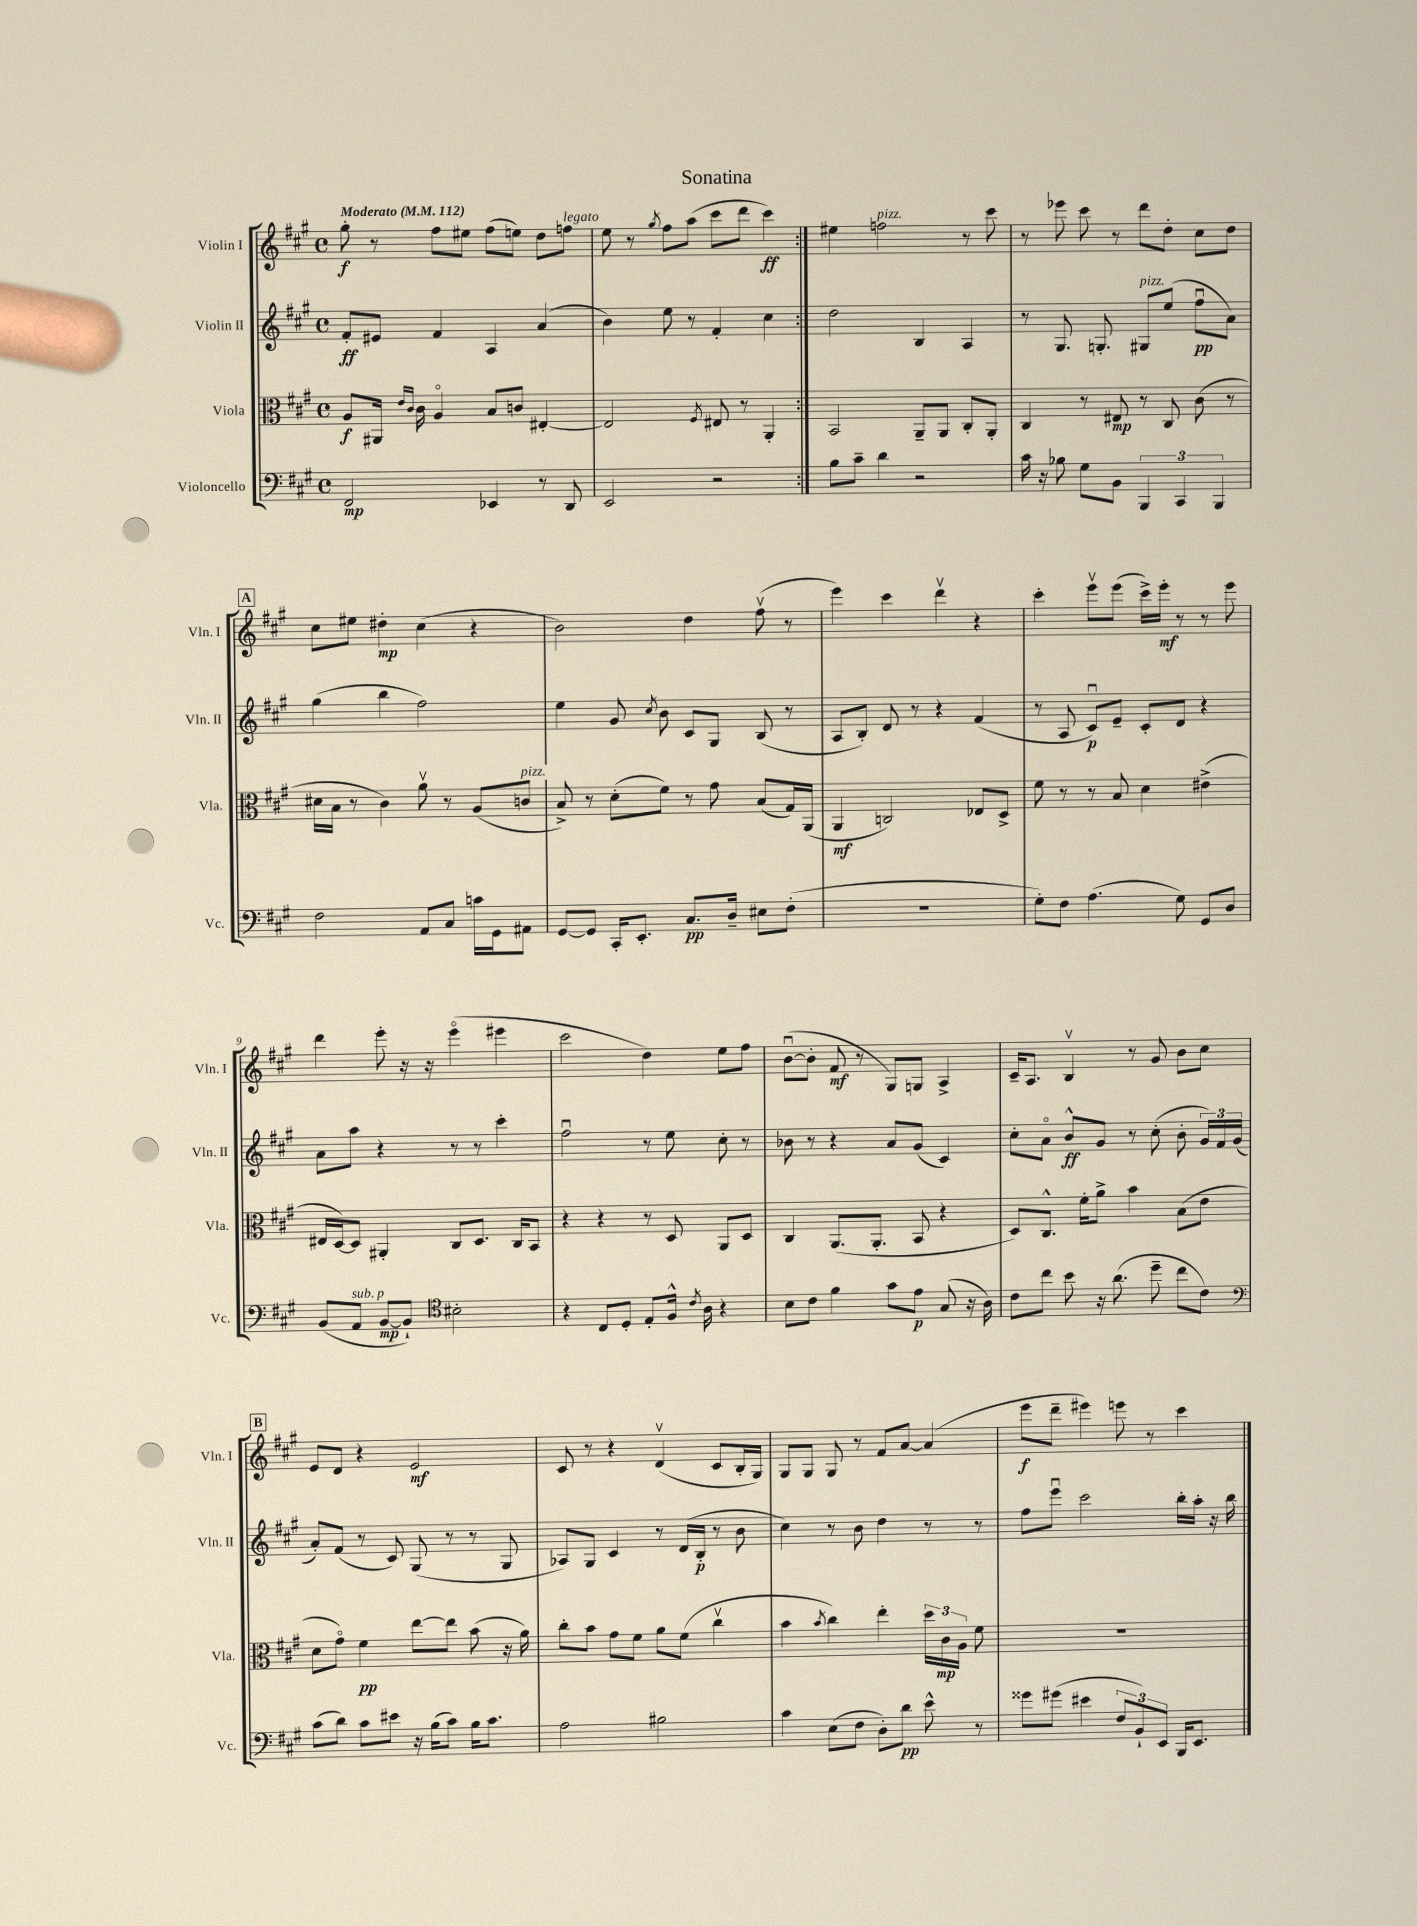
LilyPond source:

\header { title = "Sonatina" }
<<
\new StaffGroup <<
\new Staff = "s0" \with { instrumentName = "Violin I" shortInstrumentName = "Vln. I" } {
    \clef treble \key a \major \defaultTimeSignature \time 4/4 \tempo "Moderato" 4 = 112
    \autoBeamOff \repeat volta 2 { gis''8-.\f r8 fis''8[ eis''8] fis''8[( e''8]) d''8[ f''8]^\markup { \italic "legato" } |
    e''8 r8 \acciaccatura { gis''8 } fis''8[ a''8]( cis'''8[ d'''8] cis'''4\ff) | }
    eis''4 f''2^\markup { \italic "pizz." } r8 cis'''8 |
    r8 ees'''8 cis'''8 r8 d'''8[ d''8]-. cis''8[ d''8] |
    \mark \markup { \box "A" } cis''8[ eis''8] dis''4-.\mp cis''4( r4 |
    b'2) d''4 fis''8\upbow( r8 |
    e'''4) cis'''4 d'''4\upbow r4 |
    cis'''4-. e'''8[\upbow e'''8]( cis'''16[->) e'''16]-.\mf r8 r8 e'''8 |
    d'''4 e'''8-. r16 r16 e'''4\flageolet( eis'''4 |
    cis'''2 d''4) e''8[ fis''8] |
    b'8[~\downbow( b'8]-. fis'8\mf r8 gis8[) g8] a4-> |
    cis'16[-- a8.] b4\upbow r8 gis'8 b'8[ cis''8] |
    \mark \markup { \box "B" } e'8[ d'8] r4 e'2\mf |
    cis'8 r8 r4 d'4\upbow( cis'8[ b16-. gis16]) |
    gis8[ gis8] gis8 r8 fis'8[ a'8]~ a'4( |
    e'''8[\f d'''8]-- eis'''4) e'''8 r8 cis'''4 \bar "|." |
}
\new Staff = "s1" \with { instrumentName = "Violin II" shortInstrumentName = "Vln. II" } {
    \clef treble \key a \major \defaultTimeSignature \time 4/4
    \autoBeamOff \repeat volta 2 { fis'8[-.\ff eis'8] fis'4 a4 a'4( |
    b'4) e''8 r8 fis'4-. cis''4 | }
    d''2 b4 a4 |
    r8 gis8. g8.-. gis8[^\markup { \italic "pizz." } e''8]( fis''8[\downbow\pp a'8]) |
    \mark \markup { \box "A" } gis''4( b''4 fis''2) |
    e''4 gis'8 \acciaccatura { cis''8 } b'8 cis'8[ gis8] b8( r8 |
    a8[ b8]-.) d'8 r8 r4 fis'4( |
    r8 a8 cis'8[\downbow\p) e'8]-- cis'8[-. d'8] r4 |
    a'8[ a''8] r4 r8 r8 cis'''4-. |
    fis''2\downbow r8 e''8 cis''8-. r8 |
    bes'8 r8 r4 a'8[ gis'8]( cis'4) |
    cis''8[-. a'8]\flageolet b'8[-^\ff gis'8] r8 cis''8-.( b'8-. \tuplet 3/2 { gis'16[) fis'16 gis'16]( } |
    \mark \markup { \box "B" } a'8[-.) fis'8]( r8 cis'8) gis8( r8 r8 gis8 |
    aes8[) gis8] cis'4 r8 d'16[( b16]-.\p r8 b'8 |
    cis''4) r8 b'8 d''4 r8 r8 |
    fis''8[ e'''8]\downbow cis'''2 b''16[-. a''16]-. r16 b''16 \bar "|." |
}
\new Staff = "s2" \with { instrumentName = "Viola" shortInstrumentName = "Vla." } {
    \clef alto \key a \major \defaultTimeSignature \time 4/4
    \autoBeamOff \repeat volta 2 { a8[\f ais,16] \grace { e'16[ cis'16] } cis'16 a4\flageolet b8[ c'8] eis4~-. |
    eis2 \acciaccatura { fis8 } eis8 r8 a,4-. | }
    b,2 a,8[-- a,8] cis8[-. a,8]-. |
    cis4 r8 eis8\mp r8 cis8 cis'8( r8 |
    \mark \markup { \box "A" } dis'16[ b16] r8 cis'4) a'8\upbow r8 a8[( c'8]^\markup { \italic "pizz." } |
    b8->) r8 d'8[-.( fis'8]) r8 gis'8 b8[( gis16) a,16]( |
    a,4\mf c2) ees8[ d8]-> |
    fis'8 r8 r8 b8 d'4 eis'4->( |
    eis16[ d16~) d8] ais,4-. cis8[ d8.] cis16[ b,8] |
    r4 r4 r8 d8 a,8[ d8] |
    cis4 a,8.[( a,8.]-. b,8 r4 |
    d8[) cis8.]-^ fis'16[-. a'8]-> b'4 b8[( e'8] |
    \mark \markup { \box "B" } d'8[ gis'8]\flageolet) fis'4\pp e''8[~ e''8] b'8( r16 a'16) |
    cis''8[-. b'8] gis'8[ fis'8] a'8[ fis'8]( cis''4\upbow |
    b'4 \acciaccatura { b'8 } cis''4) e''4-. \tuplet 3/2 { d''16[ cis'16\mp a16] } fis'8 |
    R1 \bar "|." |
}
\new Staff = "s3" \with { instrumentName = "Violoncello" shortInstrumentName = "Vc." } {
    \clef bass \key a \major \defaultTimeSignature \time 4/4
    \autoBeamOff \repeat volta 2 { fis,2\mp ees,4 r8 d,8 |
    e,2 r2 | }
    b8[ cis'8]-- d'4 r2 |
    cis'16 r16 bes8 gis8[ b,8] \tuplet 3/2 { b,,4 cis,4 b,,4 } |
    \mark \markup { \box "A" } fis2 a,8[ cis8] c'16[ gis,16 ais,8] |
    gis,8[~ gis,8] cis,16[-. e,8.]-. cis8.[\pp d16]-- eis8[ fis8]-.( |
    R1 |
    gis8[-.) fis8] a4.( gis8) gis,8[ d8] |
    b,8[( a,8]^\markup { \italic "sub. p" } b,8[~\mp b,8]-!) \clef tenor bis2-. |
    r4 cis8[ d8]-. e8[-. fis16]-^ \acciaccatura { cis'8 } a16 r4 |
    b8[ cis'8] fis'4 gis'8[ e'8]\p gis8( r16 a16) |
    cis'8[ cis''8] b'8 r16 a'8.( d''8-- cis''8[ cis'8]) |
    \mark \markup { \box "B" } \clef bass cis'8[( d'8]) cis'8[ eis'8] r16 b16[( cis'8]) b16[ cis'8.] |
    a2 bis2 |
    cis'4 e8[( fis8] d8[-.) d'8]\pp e'8-^ r8 |
    gisis'8[ gis'8]( eis'4 \tuplet 3/2 { fis8[ b,8-!) e,8] } b,,16[ e,8.] \bar "|." |
}
>>
>>
